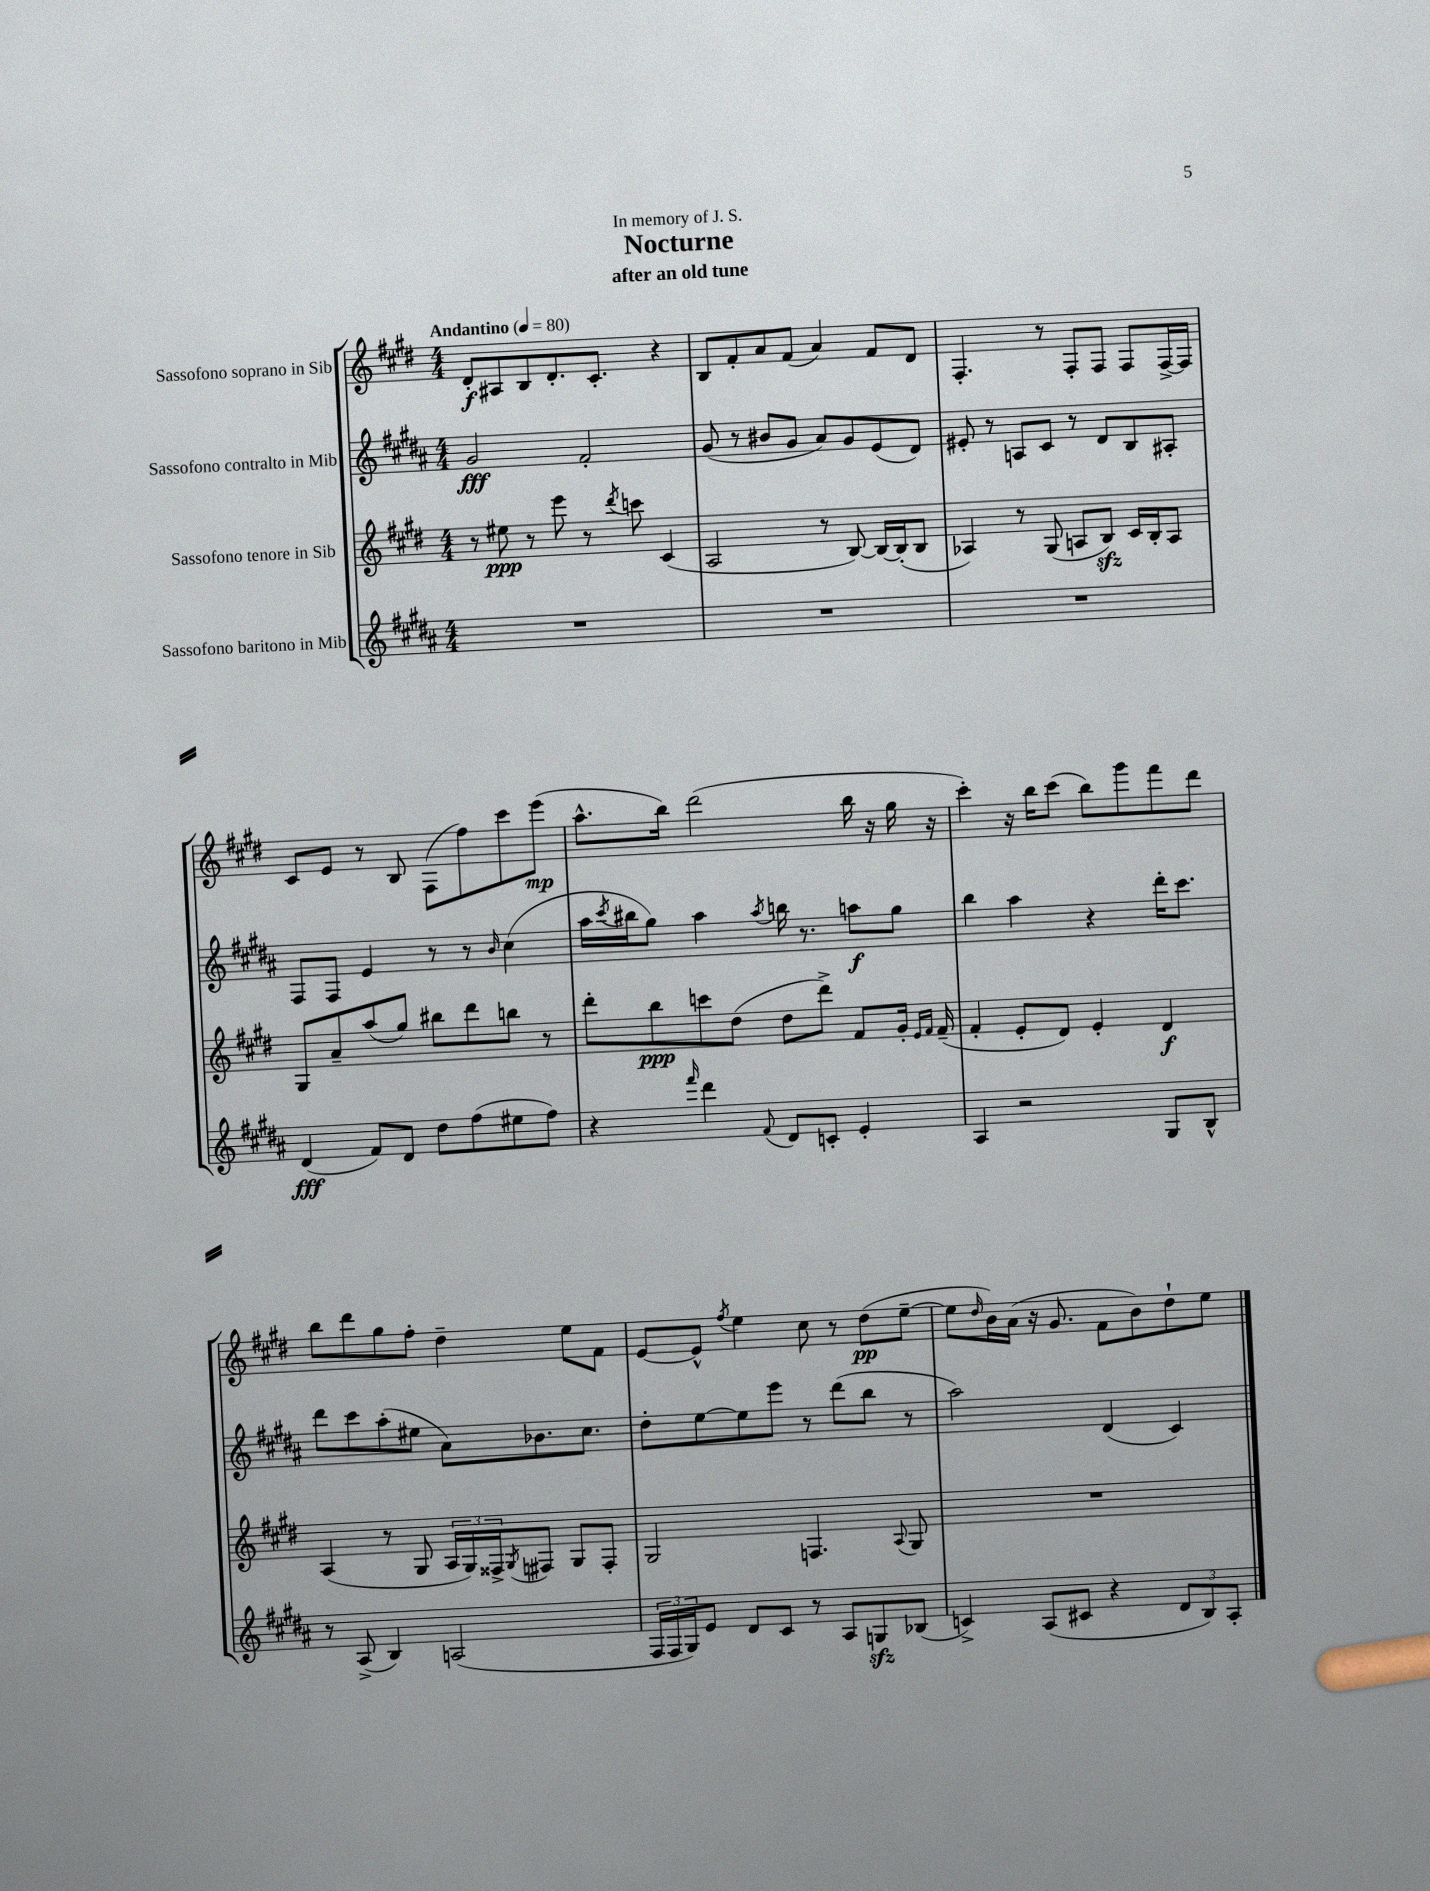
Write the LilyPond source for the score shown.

\header { title = "Nocturne" subtitle = "after an old tune" dedication = "In memory of J. S." }
<<
\new StaffGroup <<
\new Staff = "s0" \with { instrumentName = "Sassofono soprano in Sib" } {
    \clef treble \key e \major \numericTimeSignature \time 4/4 \tempo "Andantino" 4 = 80
    dis'8-.\f ais8 b8 dis'8.-. cis'8.-. r4 |
    b8 fis'8-. a'8 fis'8( a'4) fis'8 dis'8 |
    fis4.-. r8 fis8-. fis8 fis8 fis16~-> fis16 |
    cis'8 e'8 r8 b8 fis8( fis''8) cis'''8 e'''8\mp( |
    a''8.-^ b''16) dis'''2( b''16 r16 gis''16 r16 |
    cis'''4-.) r16 b''16 cis'''8( b''8) gis'''8 fis'''8 dis'''8 |
    b''8 dis'''8 gis''8 fis''8-. dis''4-- e''8 fis'8 |
    e'8~ e'8-^ \acciaccatura { fis''8 } e''4 cis''8 r8 dis''8\pp( e''8~-- |
    e''8 \grace { dis''16 } b'16) a'16( r16 gis'8. fis'8 b'8) dis''8-! e''8 \bar "|." |
}
\new Staff = "s1" \with { instrumentName = "Sassofono contralto in Mib" } {
    \clef treble \key b \major \numericTimeSignature \time 4/4
    gis'2\fff fis'2-. |
    gis'8( r8 bis'8 gis'8 ais'8) gis'8 e'8( dis'8) |
    eis'8-. r8 a8 cis'8 r8 dis'8 b8 ais8-. |
    fis8 fis8 e'4 r8 r8 \grace { b'16 } cis''4( |
    ais''16 \acciaccatura { cis'''8 } bis''16 gis''8) ais''4 \acciaccatura { ais''8 } b''16 r8. a''8\f gis''8 |
    b''4 ais''4 r4 dis'''16-. cis'''8. |
    dis'''8 cis'''8 ais''8-.( eis''8 ais'8) bes'8. cis''8. |
    dis''8-. e''8~ e''8 e'''8 r8 dis'''8( b''8 r8 |
    ais''2) dis'4( cis'4) \bar "|." |
}
\new Staff = "s2" \with { instrumentName = "Sassofono tenore in Sib" } {
    \clef treble \key e \major \numericTimeSignature \time 4/4
    r8 eis''8\ppp r8 e'''8 r8 \acciaccatura { dis'''8 } c'''8 cis'4( |
    a2 r8 b8~) b16~ b16-.( b8 |
    aes4) r8 gis8( a8 b8\sfz) cis'16 b16-. a8 |
    gis8 a'8-- a''8( gis''8) bis''8 dis'''8 b''8 r8 |
    dis'''8-. b''8\ppp c'''8 dis''8( dis''8 dis'''8->) fis'8 gis'16-. \grace { e'16 fis'16 } fis'16--( |
    fis'4-. e'8-. dis'8) e'4-. dis'4\f |
    a4( r8 gis8 \tuplet 3/2 { a16 gis16) fisis16-> } \acciaccatura { gis8 } fis8 gis8 fis8-. |
    gis2 f4. \appoggiatura { a8 } gis8 |
    R1 \bar "|." |
}
\new Staff = "s3" \with { instrumentName = "Sassofono baritono in Mib" } {
    \clef treble \key b \major \numericTimeSignature \time 4/4
    R1 |
    R1 |
    R1 |
    dis'4\fff( fis'8) dis'8 dis''8 fis''8( eis''8 fis''8) |
    r4 \grace { fis'''16 } dis'''4 \appoggiatura { fis'8 } dis'8 c'8-. e'4-. |
    ais4 r2 gis8 b8-^ |
    r8 ais8->( b4) a2( |
    \tuplet 3/2 { fis16 fis16 gis16) } e'8 dis'8 cis'8 r8 ais8 g8\sfz bes8( |
    c'4->) ais8( cis'8 r4 \tuplet 3/2 { dis'8 b8) ais8-. } \bar "|." |
}
>>
>>
\layout { \context { \Score \remove "Bar_number_engraver" } }
